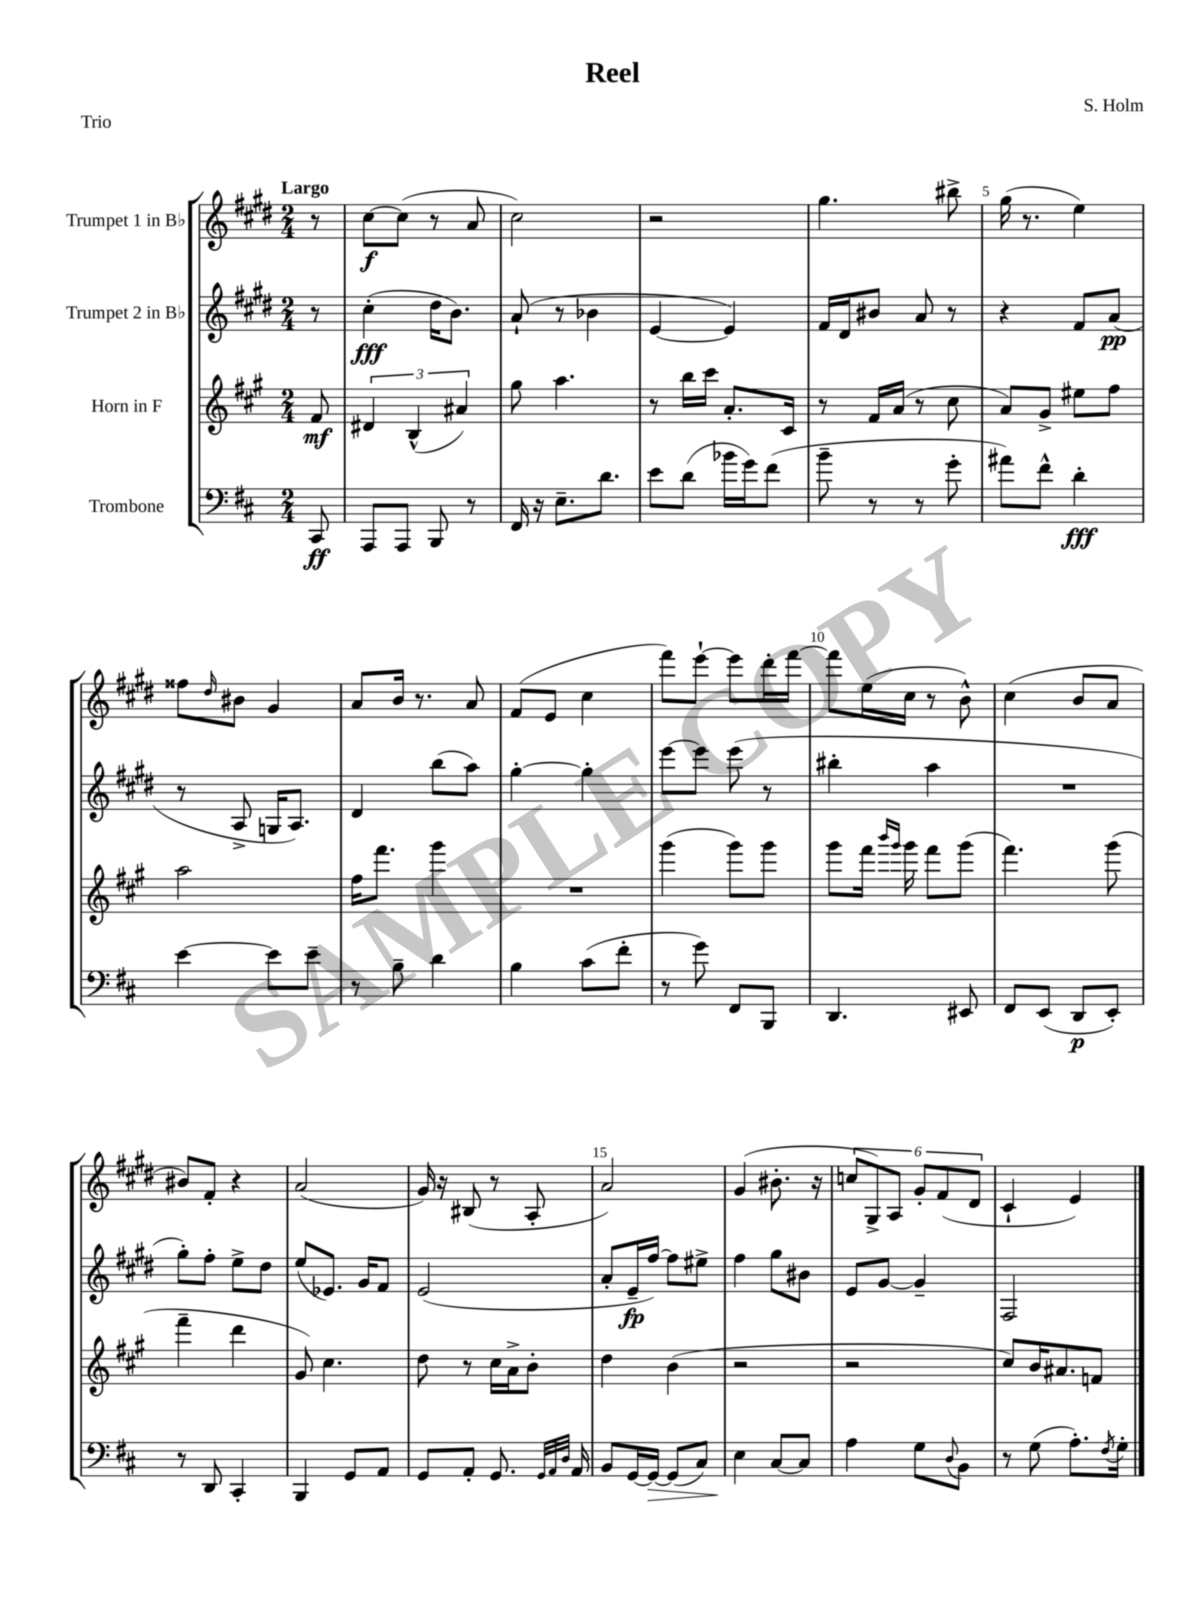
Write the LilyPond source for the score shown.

\header { title = "Reel" composer = "S. Holm" piece = "Trio" }
<<
\new StaffGroup <<
\new Staff = "s0" \with { instrumentName = "Trumpet 1 in Bb" } {
    \clef treble \key e \major \numericTimeSignature \time 2/4 \partial 8 \tempo "Largo"
    r8 |
    cis''8~\f cis''8( r8 a'8 |
    cis''2) |
    r2 |
    gis''4. bis''8-> |
    gis''16( r8. e''4) |
    fisis''8 \grace { dis''16 } bis'8 gis'4 |
    a'8 b'16 r8. a'8 |
    fis'8( e'8 cis''4 |
    fis'''8) e'''8~-! e'''8 dis'''16-. fis'''16~ |
    fis'''8 e''16( cis''16 r8 b'8-^) |
    cis''4( b'8 a'8 |
    bis'8) fis'8-. r4 |
    a'2( |
    gis'16) r16 bis8( r8 a8-. |
    a'2) |
    gis'4( bis'8.-. r16 |
    \tuplet 6/4 { c''8 gis8->) a8 gis'8-. fis'8( dis'8 } |
    cis'4-! e'4) \bar "|." |
}
\new Staff = "s1" \with { instrumentName = "Trumpet 2 in Bb" } {
    \clef treble \key e \major \numericTimeSignature \time 2/4 \partial 8
    r8 |
    cis''4-.\fff( dis''16 b'8.) |
    a'8-!( r8 bes'4 |
    e'4~ e'4) |
    fis'16 dis'16 bis'8 a'8 r8 |
    r4 fis'8 a'8\pp( |
    r8 a8-> g16 a8.) |
    dis'4 b''8( a''8) |
    gis''4~-. gis''4-. |
    e'''8~ e'''8 e'''8( r8 |
    bis''4-. a''4 |
    R2 |
    gis''8-.) fis''8-. e''8-> dis''8 |
    e''8( ees'8.) gis'16 fis'8 |
    e'2( |
    a'8-. e'16--\fp fis''16~) fis''8 eis''8-> |
    fis''4 gis''8 bis'8 |
    e'8 gis'8~ gis'4-- |
    fis2 \bar "|." |
}
\new Staff = "s2" \with { instrumentName = "Horn in F" } {
    \clef treble \key a \major \numericTimeSignature \time 2/4 \partial 8
    fis'8\mf |
    \tuplet 3/2 { dis'4 b4-^( ais'4) } |
    gis''8 a''4. |
    r8 b''16 cis'''16 a'8.-. cis'16 |
    r8 fis'16 a'16( r8 cis''8 |
    a'8) gis'8-> eis''8 fis''8 |
    a''2 |
    fis''16 fis'''8. gis'''4 |
    R2 |
    gis'''4( gis'''8) gis'''8 |
    gis'''8 fis'''16 \grace { b'''16 gis'''16 } gis'''16 fis'''8 gis'''8( |
    fis'''4.) gis'''8( |
    fis'''4-- d'''4 |
    gis'8) cis''4. |
    d''8 r8 cis''16 a'16-> b'8-. |
    d''4 b'4( |
    r2 |
    r2 |
    cis''8) b'16 ais'8. f'8 \bar "|." |
}
\new Staff = "s3" \with { instrumentName = "Trombone" } {
    \clef bass \key d \major \numericTimeSignature \time 2/4 \partial 8
    cis,8\ff |
    a,,8 a,,8 b,,8 r8 |
    fis,16 r16 e8.-- d'8. |
    e'8 d'8( bes'16 g'16) fis'8( |
    b'8-- r8 r8 g'8-. |
    ais'8) fis'8-^ d'4-.\fff |
    e'4~ e'8 e'8-- |
    r8 b8-- d'4 |
    b4 cis'8( fis'8-. |
    r8 g'8) fis,8 b,,8 |
    d,4. eis,8 |
    fis,8 e,8( d,8\p e,8-.) |
    r8 d,8 cis,4-. |
    b,,4 g,8 a,8 |
    g,8 a,8-. g,8. \grace { g,32 a,32 d32 } a,16 |
    b,8 g,16~ g,16~\> g,8( cis8) |
    e4\! cis8~ cis8 |
    a4 g8 \appoggiatura { d8 } b,8 |
    r8 g8( a8.-.) \acciaccatura { fis8 } g16-. \bar "|." |
}
>>
>>
\layout { \context { \Score \override BarNumber.break-visibility = ##(#f #t #t) barNumberVisibility = #(every-nth-bar-number-visible 5) } }
